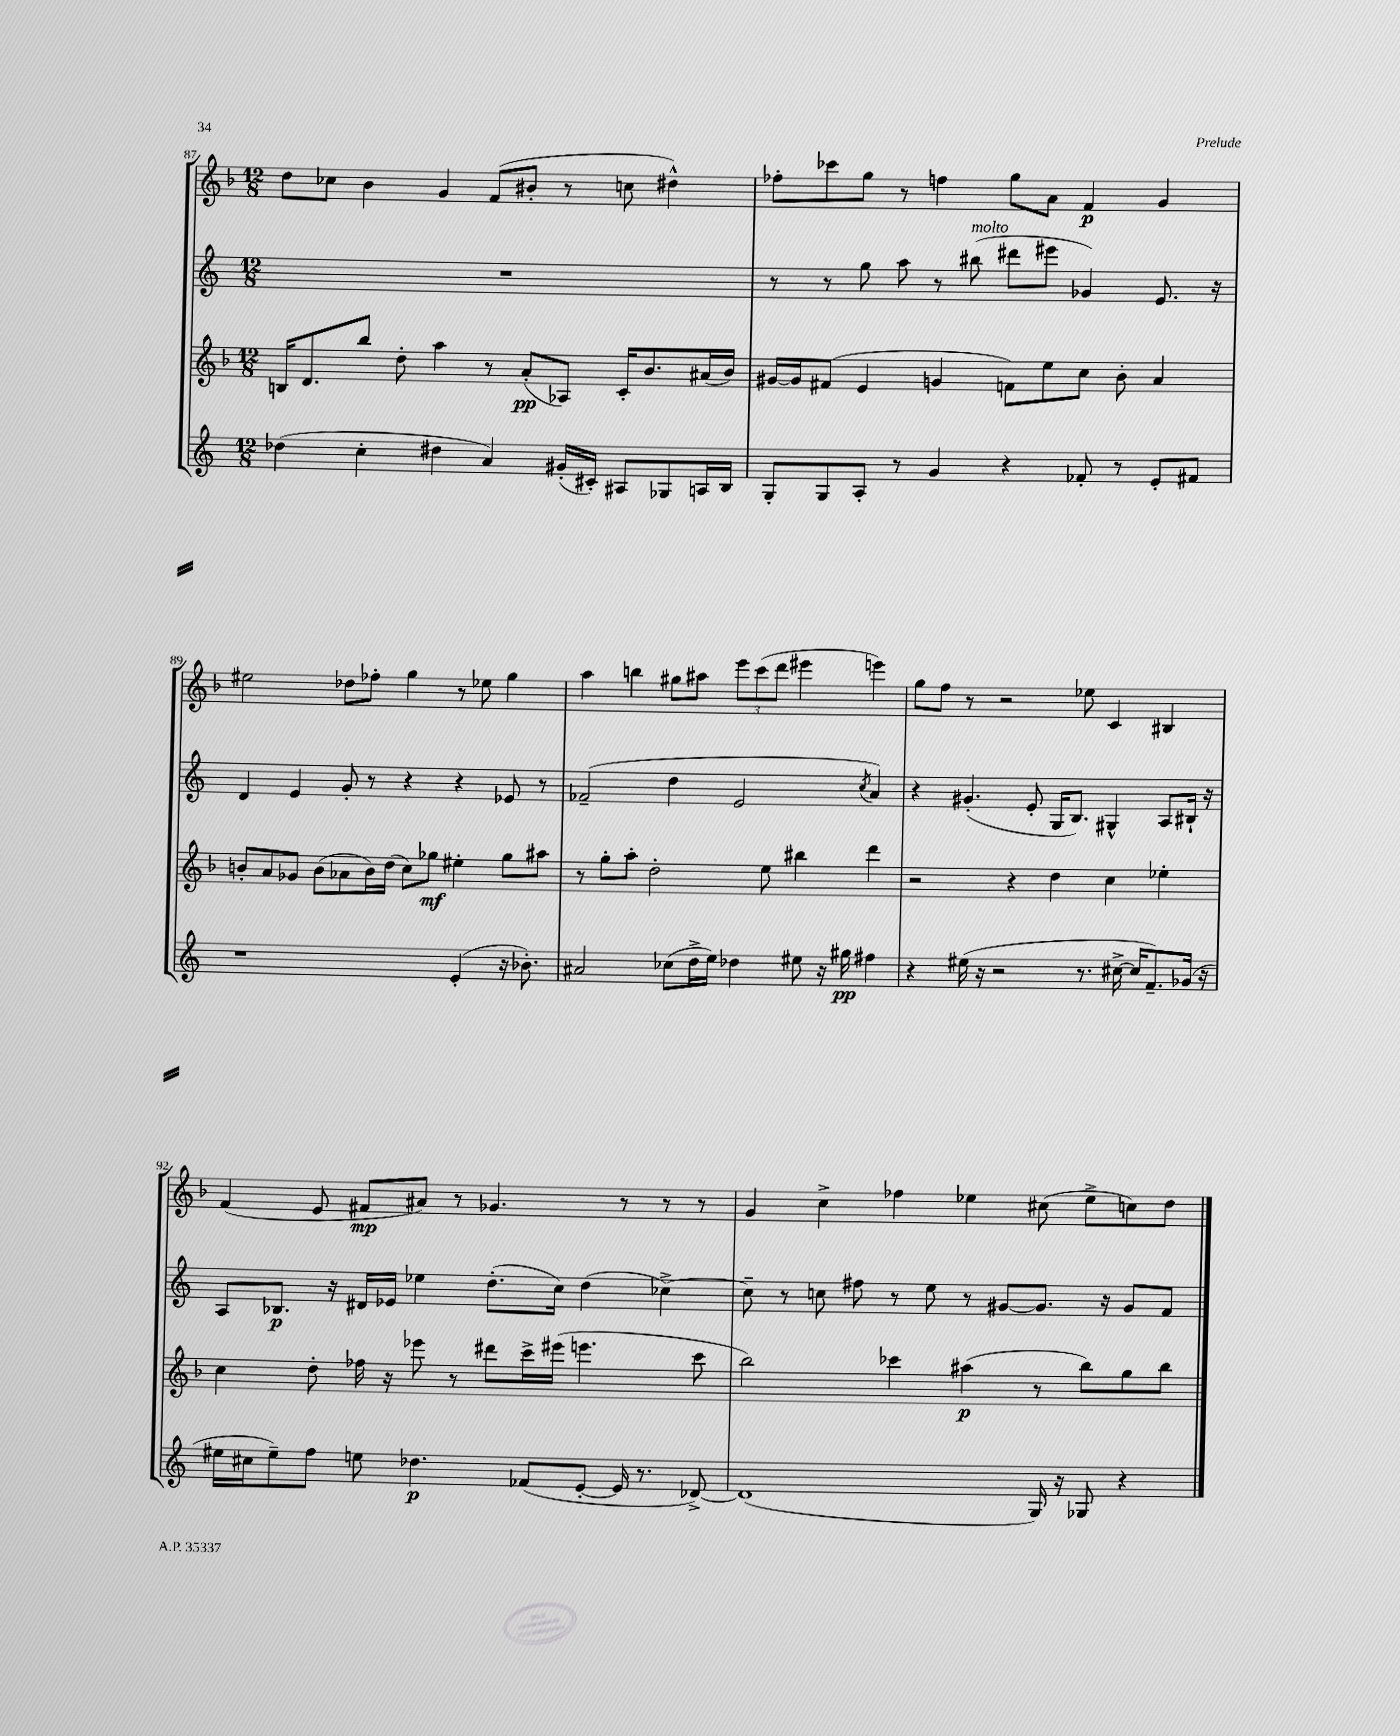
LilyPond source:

<<
\new StaffGroup <<
\new Staff = "s0" {
    \clef treble \key f \major \numericTimeSignature \time 12/8
    d''8 ces''8 bes'4 g'4 f'8( bis'8-. r8 c''8 dis''4-^) |
    fes''8-. ces'''8 g''8 r8 f''4 g''8 a'8 f'4\p g'4 |
    eis''2 des''8 fes''8-. g''4 r8 ees''8 g''4 |
    a''4 b''4 gis''8 ais''8 \tuplet 3/2 { e'''8 c'''8( d'''8 } eis'''4 e'''4) |
    g''8 f''8 r8 r2 ees''8 c'4 bis4 |
    f'4( e'8 fis'8\mp ais'8) r8 ges'4. r8 r8 r8 |
    g'4 c''4-> fes''4 ees''4 cis''8( ees''8-> c''8) d''8 \bar "|." |
}
\new Staff = "s1" {
    \clef treble \key c \major \numericTimeSignature \time 12/8
    R1. |
    r8 r8 g''8 a''8 r8 bis''8^\markup { \italic "molto" }( dis'''8 eis'''8 ges'4) e'8. r16 |
    d'4 e'4 g'8-. r8 r4 r4 ees'8 r8 |
    fes'2--( d''4 e'2 \acciaccatura { c''8 } a'4) |
    r4 gis'4.-.( e'8-. g16 b8.) gis4-^ a8 bis16-! r16 |
    a8 bes8.\p r16 dis'16 ees'16 ees''4 d''8.-.( c''16) d''4( ces''4~->) |
    ces''8-- r8 c''8 fis''8 r8 e''8 r8 gis'8~ gis'8. r16 gis'8 f'8 \bar "|." |
}
\new Staff = "s2" {
    \clef treble \key f \major \numericTimeSignature \time 12/8
    b16 d'8. bes''8 d''8-. a''4 r8 a'8-.\pp( aes8) c'16-. bes'8. ais'16( bes'16) |
    gis'16~ gis'16 fis'8( e'4 g'4 f'8) e''8 c''8 bes'8-. a'4 |
    b'8-. a'8 ges'8 b'8( aes'8 b'16) d''16( c''8) ges''8\mf eis''4-. ges''8 ais''8 |
    r8 g''8-. a''8-. d''2-. e''8 bis''4 d'''4 |
    r2 r4 d''4 c''4 ees''4-. |
    c''4 d''8-. fes''16 r16 ees'''8 r8 dis'''8 c'''16-> eis'''16( e'''4. c'''8 |
    bes''2) ces'''4 ais''4\p( r8 bes''8) g''8 bes''8 \bar "|." |
}
\new Staff = "s3" {
    \clef treble \key c \major \numericTimeSignature \time 12/8
    des''4( c''4-. dis''4 a'4) gis'16-.( cis'16-.) ais8 ges8 a16 b16 |
    g8-. g8 a8-. r8 g'4 r4 fes'8-. r8 e'8-. fis'8 |
    r1 e'4-.( r16 bes'8.-.) |
    ais'2 ces''8( d''16-> e''16) des''4 eis''8 r16 gis''16\pp fis''4 |
    r4 eis''16( r16 r2 r8. cis''16~-> cis''16 f'8.--) ges'16( r16 |
    eis''16 cis''16 eis''8--) f''8 e''8 des''4.\p fes'8( e'8~-. e'16 r8. des'8~->) |
    des'1( g16) r16 ges8 r4 \bar "|." |
}
>>
>>
\layout { \context { \Score currentBarNumber = #87 } }
